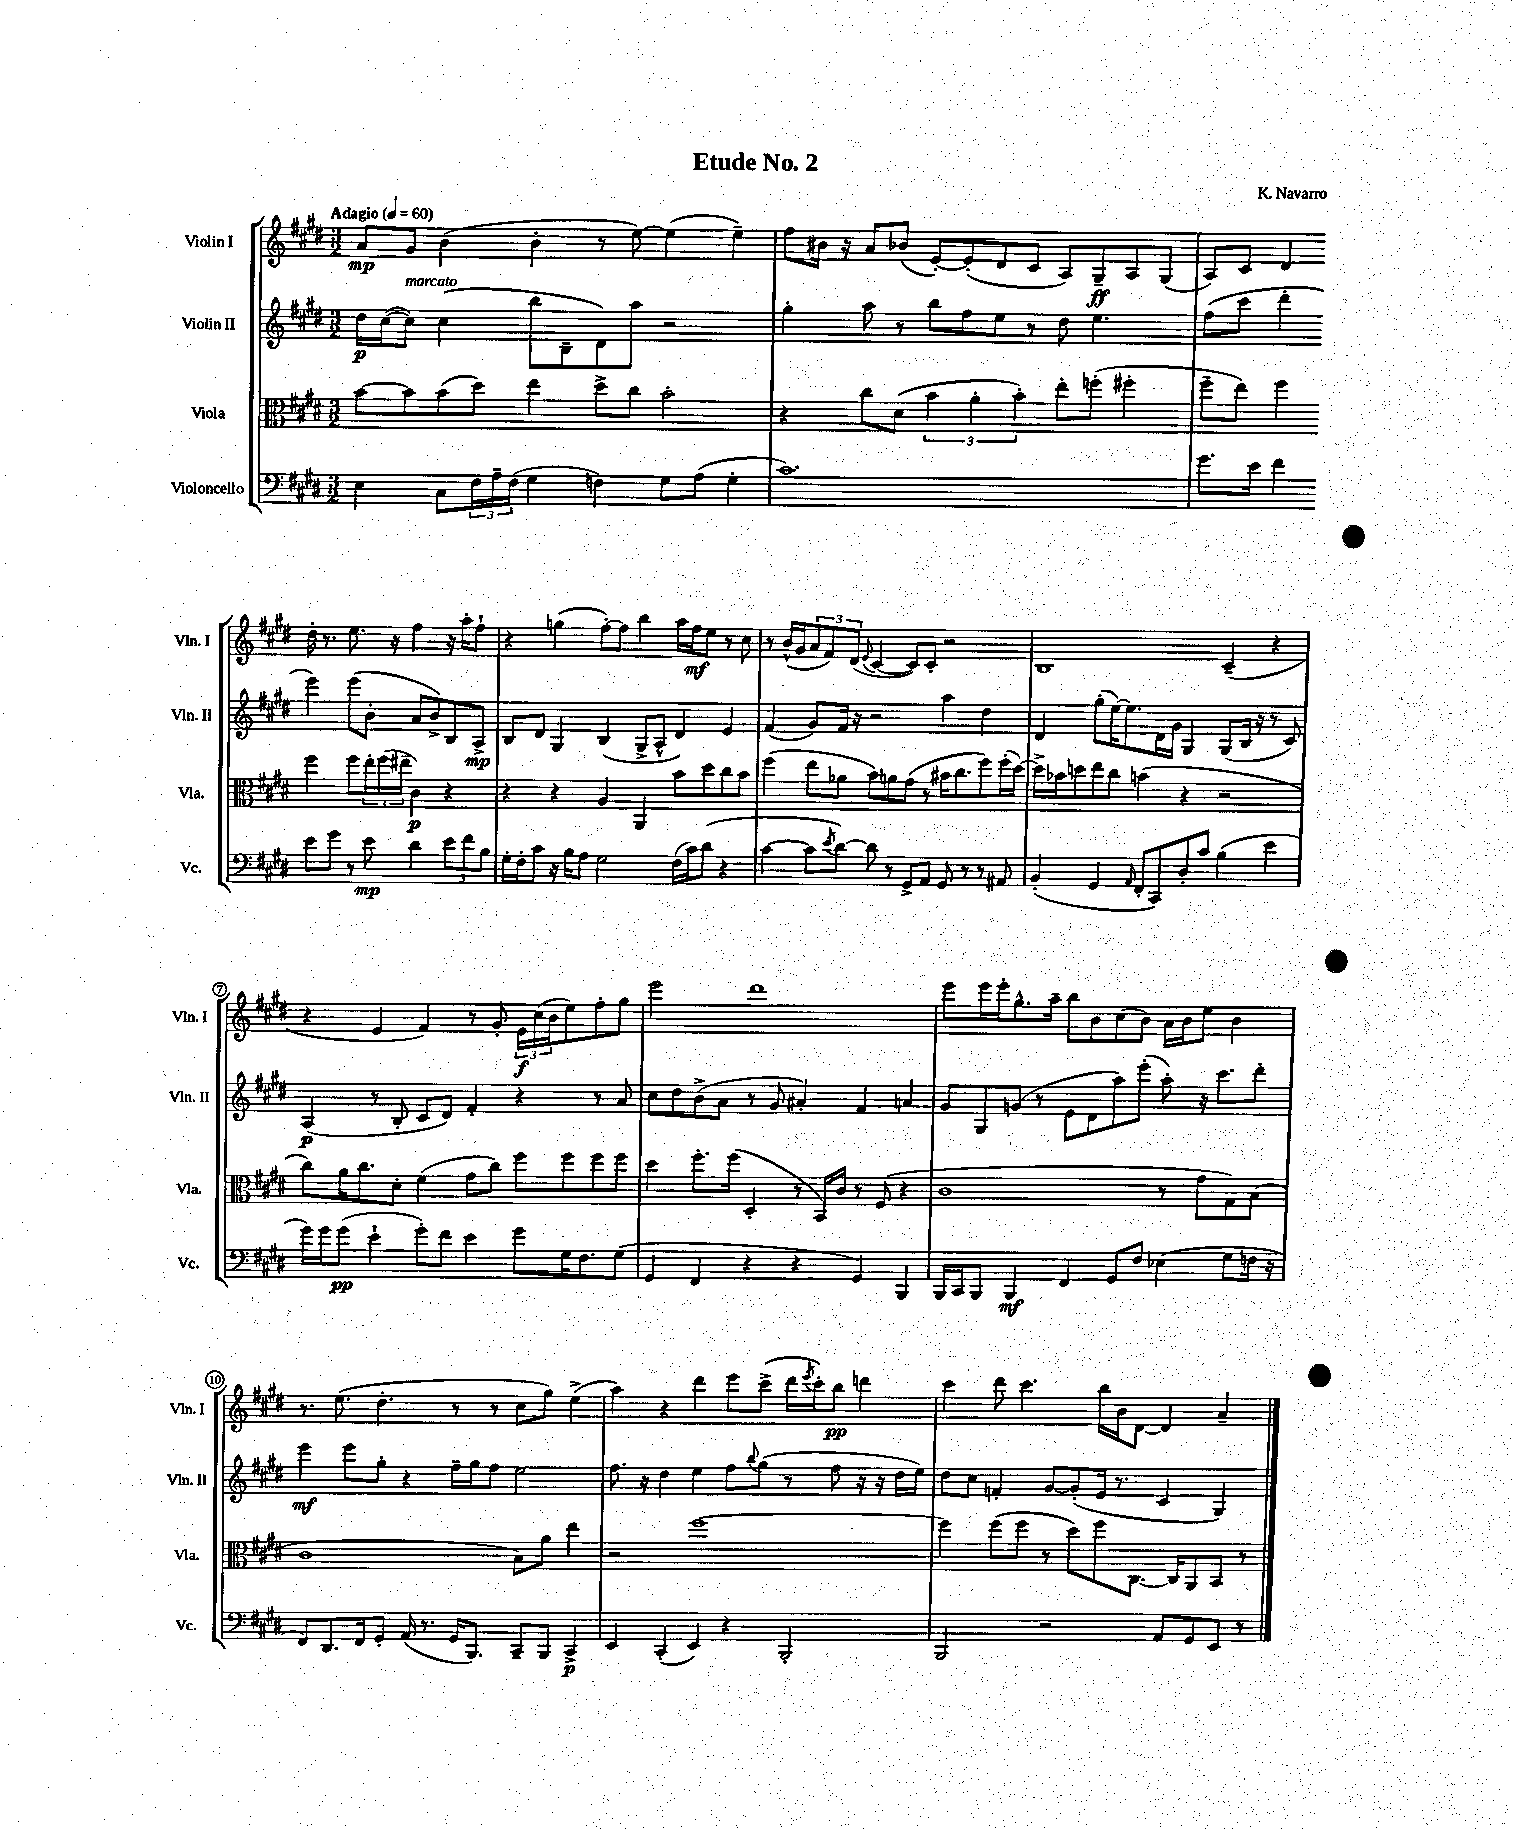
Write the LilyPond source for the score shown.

\header { title = "Etude No. 2" composer = "K. Navarro" }
<<
\new StaffGroup <<
\new Staff = "s0" \with { instrumentName = "Violin I" shortInstrumentName = "Vln. I" } {
    \clef treble \key e \major \numericTimeSignature \time 3/2 \tempo "Adagio" 4 = 60
    a'8\mp gis'8 b'4( b'4-. r8 e''8~) e''4( e''4--) |
    fis''8 bis'16 r16 a'8 bes'8( e'8~-.) e'8-.( dis'8 cis'8 a8) gis8--\ff a8 gis8( |
    a8) cis'8 dis'4 dis''16-. r8. e''8. r16 fis''4 r16 a''16-. fis''8-! |
    r4 g''4( fis''8~-.) fis''8 b''4 a''16 fis''16\mf e''8 r8 cis''8 |
    r8 b'16-^( gis'16 \tuplet 3/2 { a'8 fis'8) dis'8( } \appoggiatura { e'8 } cis'4~ cis'8) cis'8-. r2 |
    b1 cis'4--( r4 |
    r4 e'4 fis'4) r8 gis'8-. \tuplet 3/2 { e'16\f cis''16( b'16 } e''8) fis''8-. gis''8 |
    e'''2 dis'''1 |
    e'''8 e'''16 e'''16-. gis''8.-^ a''16-- b''8 b'8 cis''8( b'8) a'16 b'16 e''8 b'4 |
    r8. e''8.( dis''4.-. r8 r8 cis''8 gis''8) e''4->( |
    a''4) r4 dis'''4 e'''8 cis'''8->( dis'''16 \acciaccatura { e'''8 } cis'''16-.) b''8\pp d'''4 |
    cis'''4 dis'''8 cis'''4. b''16 b'16 dis'8~ dis'4 a'4-- \bar "|." |
}
\new Staff = "s1" \with { instrumentName = "Violin II" shortInstrumentName = "Vln. II" } {
    \clef treble \key e \major \numericTimeSignature \time 3/2
    dis''16\p cis''16~( cis''8^\markup { \italic "marcato" }) cis''4( b''8 b8-- dis'8) a''8 r2 |
    gis''4-. a''8 r8 b''8 fis''8 e''8 r8 dis''8 e''4. |
    fis''8( cis'''8 dis'''4-. e'''4) e'''8( b'8-. a'8 b'8->) b8 a8->\mp |
    b8 dis'8 gis4 b4( gis8-> a8-^ dis'4) e'4 |
    fis'4( gis'8) fis'16 r16 r2 a''4 dis''4 |
    dis'4 gis''8-.( e''16~) e''8. dis'16 gis'16 gis4 gis8( b16 r16 r8 cis'8) |
    a4\p( r8 b8-. cis'8 dis'8) fis'4-. r4 r8 a'8 |
    cis''8 dis''8 b'8->( a'8 r8 gis'8 ais'4-.) fis'4 a'4 |
    gis'8 gis8 g'8( r8 e'8 dis'8 a''8) e'''8-.( a''8-.) r16 cis'''8. dis'''8-. |
    e'''4\mf e'''8 gis''8-. r4 fis''16-- gis''16 fis''8 e''2 |
    fis''8. r16 dis''4 e''4 fis''8 \appoggiatura { b''8 } gis''8( r8 fis''8 r16 r16 dis''16 e''16) |
    dis''8 cis''8 f'4-. gis'8~ gis'8-.( e'16 r8. cis'4 gis4) \bar "|." |
}
\new Staff = "s2" \with { instrumentName = "Viola" shortInstrumentName = "Vla." } {
    \clef alto \key e \major \numericTimeSignature \time 3/2
    b'8~ b'8 b'8( dis''8) e''4 dis''8-> cis''8 b'2-. |
    r4 cis''8 dis'8( \tuplet 3/2 { b'4 a'4-. b'4-.) } e''8-. f''8-.( fis''4-. |
    fis''8-- e''8) fis''4 fis''4 fis''8 \tuplet 3/2 { e''16-. fis''16( eis''16-- } cis'4\p) r4 |
    r4 r4 a4 a,4 b'8 dis''8 cis''8 b'8 |
    fis''4( e''8 aes'8 b'8) a'8 gis'8( r8 bis'16 cis''8. fis''8) fis''16-.( dis''16~) |
    dis''16-> bes'16 d''8 e''8 cis''8 b'4( r4 r2 |
    cis''8) a'16 cis''8. dis'8-. fis'4( gis'8 cis''8) fis''8 fis''8 fis''8 fis''8 |
    dis''4 fis''8.-. fis''16( dis4-. r8 b,16) cis'16 r8 fis8( r4 |
    cis'1 r8 gis'8 gis8) b8( |
    cis'1 b8) a'8 e''4 |
    r2 fis''1~ |
    fis''4 fis''8( fis''8 r8 dis''8) fis''8 cis8.~ cis16 a,8 b,8 r8 \bar "|." |
}
\new Staff = "s3" \with { instrumentName = "Violoncello" shortInstrumentName = "Vc." } {
    \clef bass \key e \major \numericTimeSignature \time 3/2
    e4 cis8 \tuplet 3/2 { fis16 a16-- fis16( } gis4 f4) gis8 a8( gis4-. |
    cis'1.) |
    gis'8. e'16 fis'4 e'8 gis'8 r8 e'8\mp dis'4 \tuplet 3/2 { e'8 fis'8 b8 } |
    gis16-. fis16-. cis'8 r16 b16 a8 gis2 fis16( cis'16) dis'8( r4 |
    cis'4~ cis'8 \acciaccatura { e'8 } dis'8~) dis'8 r8 gis,8-> a,8 gis,8 r8 r8 ais,8 |
    b,4-.( gis,4 \grace { a,16 } fis,8-. cis,8) dis8-. cis'8 b4( e'4 |
    gis'16) gis'16 gis'8\pp( e'4-! gis'8-.) fis'8 e'4 gis'8 gis16 fis8. gis8( |
    gis,4 fis,4 r4 r4 gis,4) b,,4 |
    b,,16 cis,16 b,,8 b,,4\mf fis,4 gis,8 fis8 ees4( gis8 f16 r16 |
    fis,8) dis,8. fis,16 gis,8-. a,16( r8. gis,16 b,,8.) cis,8-- b,,8 cis,4->\p |
    e,4 cis,4-.( e,4) r4 b,,2-. |
    b,,2 r2 a,8 gis,8 e,8 r8 \bar "|." |
}
>>
>>
\layout { \context { \Score \override BarNumber.stencil = #(make-stencil-circler 0.1 0.3 ly:text-interface::print) } }
